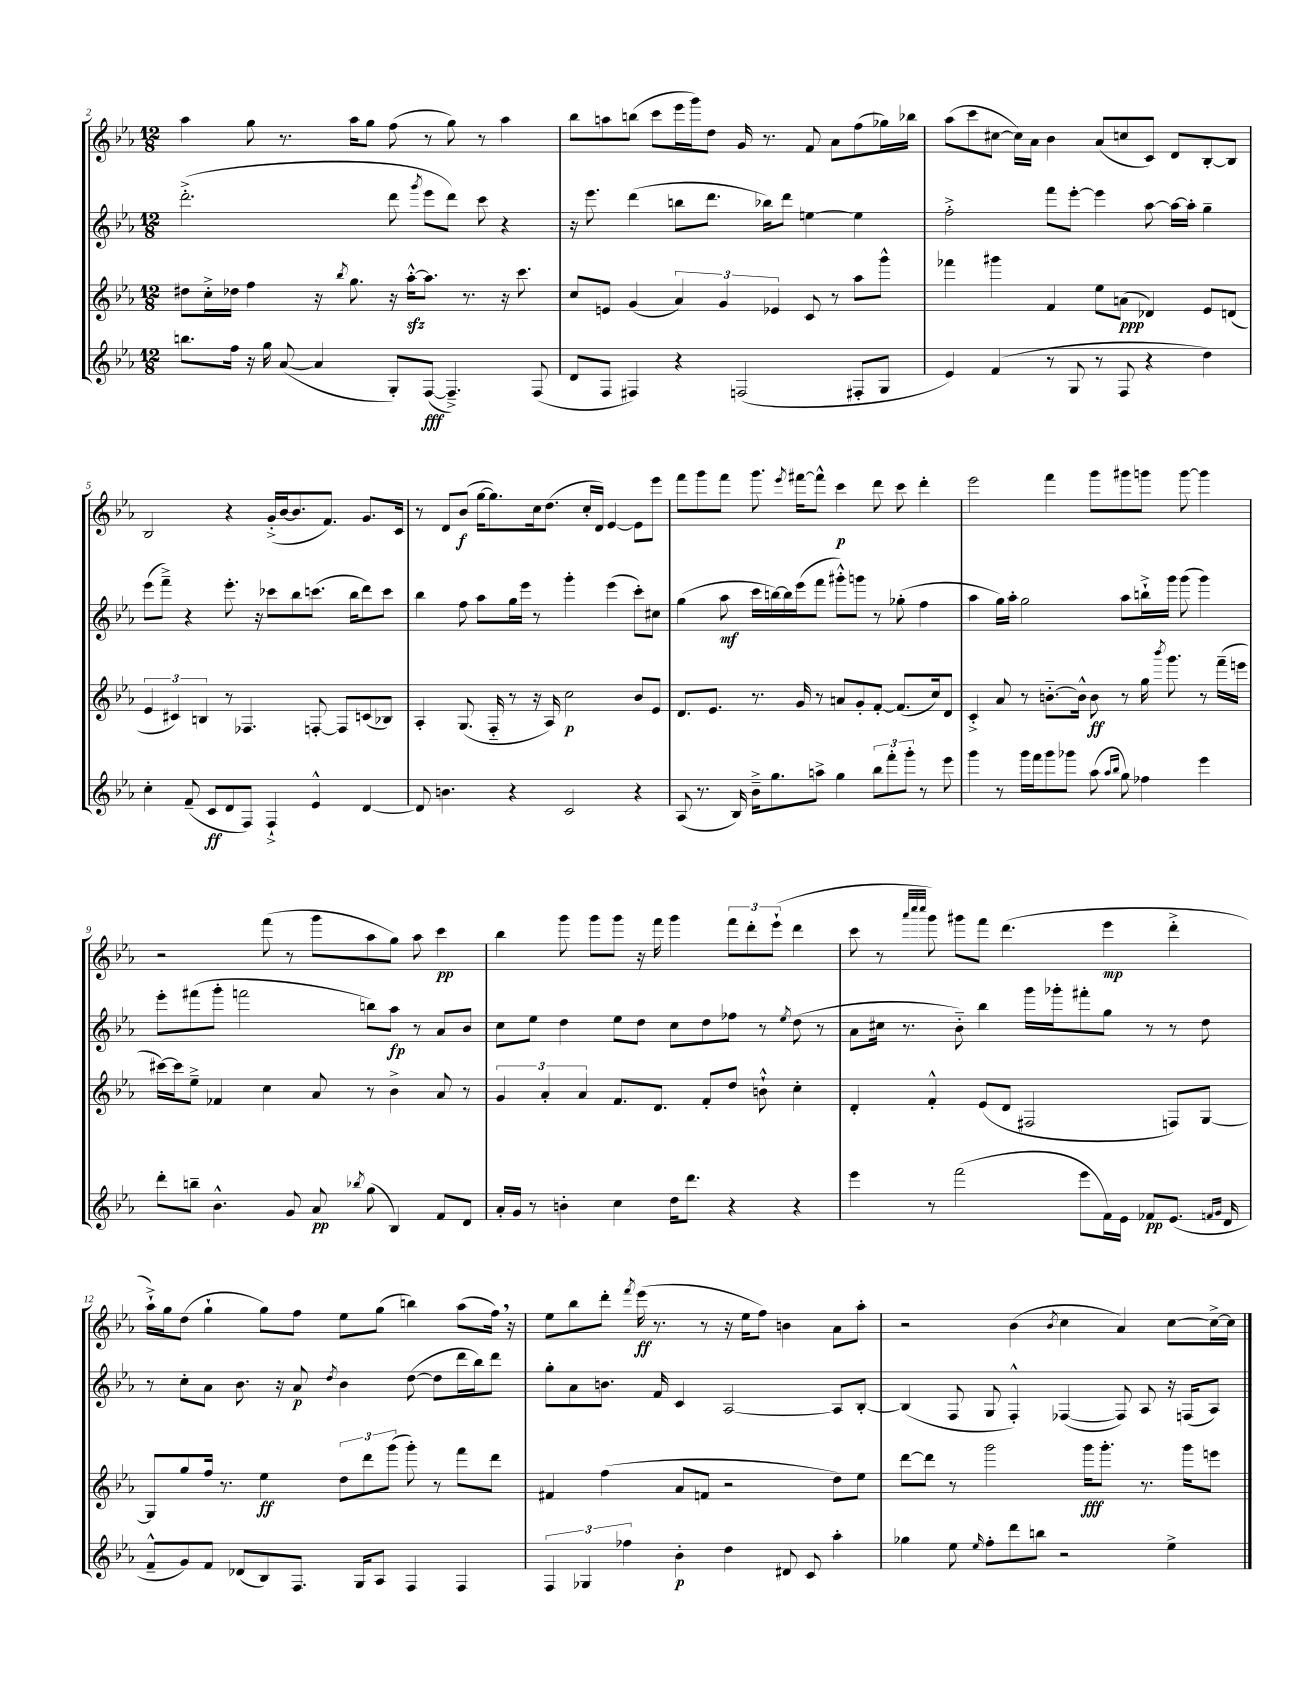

**kern	**dynam	**kern	**dynam	**kern	**dynam	**kern	**dynam
*part4	*part4	*part3	*part3	*part2	*part2	*part1	*part1
*staff4	*staff4	*staff3	*staff3	*staff2	*staff2	*staff1	*staff1
*clefG2	*	*clefG2	*	*clefG2	*	*clefG2	*
*k[b-e-a-]	*	*k[b-e-a-]	*	*k[b-e-a-]	*	*k[b-e-a-]	*
*M12/8	*	*M12/8	*	*M12/8	*	*M12/8	*
=2	=2	=2	=2	=2	=2	=2	=2
8.bbn\L	.	8dd#X\L	.	(2.ddd'^\	.	4aa-\	.
.	.	16cc'^\L	.	.	.	.	.
16ff\Jk	.	16dd-X\JJ	.	.	.	.	.
16r	.	4ff\	.	.	.	8gg\	.
16gg\	.	.	.	.	.	.	.
([8a-/	.	.	.	.	.	8.r	.
4a-/]	.	16r	.	.	.	.	.
.	.	8qbb-/	.	.	.	.	.
.	.	8.gg\	.	.	.	16aa-\KL	.
.	.	.	.	.	.	8gg\J	.
8G'/L)	.	16r	.	8ddd\	.	(8ff\	.
.	.	[16aa-zz'^^\KL	.	.	.	.	.
.	.	.	.	8qggg/	.	.	.
([8F/J	fff	8.aa-\J]	.	8eee-\L	.	8r	.
4.F~^/])	.	.	.	8ddd\J)	.	8gg\)	.
.	.	8.r	.	.	.	.	.
.	.	.	.	8ccc\	.	8r	.
.	.	16r	.	4r	.	4aa-\	.
.	.	8.ccc\	.	.	.	.	.
(8F/	.	.	.	.	.	.	.
=3	=3	=3	=3	=3	=3	=3	=3
8d/L	.	8cc/L	.	16r	.	8bb-\L	.
.	.	.	.	8.eee-\	.	.	.
8F/J	.	8en/J	.	.	.	8aan\	.
4F#X/)	.	(4g/	.	(4ddd\	.	(8bbn\J	.
.	.	.	.	.	.	8ccc\L	.
4r	.	6a-/)	.	8bbn\L	.	16eee-\L	.
.	.	.	.	.	.	16ggg\J)	.
.	.	.	.	8.ddd\J	.	8dd\J	.
.	.	6g/	.	.	.	.	.
(2Fn/	.	.	.	.	.	16g/	.
.	.	.	.	16bb-X\KL)	.	8.r	.
.	.	6e-X/	.	.	.	.	.
.	.	.	.	8ddd\J	.	.	.
.	.	8c/	.	[4een\	.	8f/	.
.	.	8r	.	.	.	8a-\L	.
8F#X'/L	.	8aa-\L	.	4ee\]	.	(8ff\	.
8G/J	.	8ggg^^\J	.	.	.	16gg-X\L)	.
.	.	.	.	.	.	16bb-X\JJ	.
=4	=4	=4	=4	=4	=4	=4	=4
4e-/)	.	4fff-X\	.	2ff'^\	.	(8aa-\L	.
.	.	.	.	.	.	8ccc\	.
(4f/	.	4ggg#X\	.	.	.	[8cc#X\J	.
.	.	.	.	.	.	16cc#\LL])	.
.	.	.	.	.	.	16a-\JJ	.
8r	.	4f/	.	8fff\L	.	4b-\	.
8G/	.	.	.	[8eee-'\J	.	.	.
8r	.	8ee-\L	.	4eee-\]	.	(8a-/L	.
8F/	.	(8an\J	ppp	.	.	8ccn/	.
4r	.	4d-X/)	.	[8aa-\	.	8c/J)	.
.	.	.	.	16aa-\LL_	.	8d/L	.
.	.	.	.	16aa-'\JJ]	.	.	.
4dd\)	.	8e-/L	.	4gg~\	.	[8B-'/	.
.	.	(8dn/J	.	.	.	8B-/J]	.
!!LO:LB:g=z
=5	=5	=5	=5	=5	=5	=5	=5
4cc'\	.	6e-/	.	(8eee-\L	.	2B-/	.
.	.	.	.	8fff~^\J)	.	.	.
.	.	6c#X/)	.	.	.	.	.
(8f~/	.	.	.	4r	.	.	.
.	.	6Bn/	.	.	.	.	.
8c/L	ff	.	.	.	.	.	.
8d/	.	8r	.	8.eee-'\	.	4r	.
8F/J)	.	4.F-X/	.	.	.	.	.
.	.	.	.	16r	.	.	.
4F`^/	.	.	.	8ccc-X\L	.	(16g'^/LL	.
.	.	.	.	.	.	[16b-/J	.
.	.	.	.	8bb-\	.	8.b-/]	.
4e-^^/	.	[8Fn'/	.	(8.cccn\J	.	.	.
.	.	.	.	.	.	8.f/J)	.
.	.	8F/L]	.	.	.	.	.
.	.	.	.	16bb-\KL	.	.	.
[4d/	.	(8cn/	.	8ddd\)	.	8.g/L	.
.	.	8B-X/J)	.	8ccc\J	.	.	.
.	.	.	.	.	.	16c/Jk	.
=6	=6	=6	=6	=6	=6	=6	=6
8d/]	.	4A-'/	.	4bb-\	.	8r	.
4.bn\	.	.	.	.	.	8d/L	.
.	.	(8.G/	.	8ff\	.	(8b-/J	f
.	.	.	.	8aa-\L	.	[16gg\KL	.
.	.	16F/	.	.	.	8.gg\])	.
4r	.	8r	.	16gg\L	.	.	.
.	.	.	.	16eee-\JJ	.	.	.
.	.	16r	.	8r	.	16cc\k	.
.	.	16A-/)	.	.	.	(8.dd\J	.
2c/	.	2cc\	p	4ggg'\	.	.	.
.	.	.	.	.	.	16cc'/LL	.
.	.	.	.	.	.	16d/JJ)	.
.	.	.	.	(4eee-\	.	[4e-/	.
4r	.	8b-/L	.	8ccc'\L)	.	8e-\L]	.
.	.	8e-/J	.	8cc#X\J	.	8eee-\J	.
=7	=7	=7	=7	=7	=7	=7	=7
(8A-/	.	8.d/L	.	(4gg\	.	8fff\L	.
8.r	.	.	.	.	.	8ggg\	.
.	.	8.e-/J	.	.	.	.	.
.	.	.	.	8aa-\	mf	8fff\J	.
16B-/)	.	.	.	.	.	.	.
16b-~^\KL	.	8.r	.	16ccc\LL	.	8.ggg\	.
8.gg\	.	.	.	[16bbn\)	.	.	.
.	.	.	.	16bb\]	.	.	.
.	.	.	.	.	.	8qeee-/	.
.	.	16g/	.	(16eee-\J	.	[16fff#X\KL	.
8aan^\J	.	8r	.	8fff\J	.	8fff#^^\J]	.
4gg\	.	8an/L	.	8ggg#X'^^\L)	.	4ccc\	p
.	.	8g'/	.	8gggn\J	.	.	.
12bb-\L	.	[8f'/J	.	8r	.	8ddd\	.
12fff'\	.	.	.	.	.	.	.
.	.	(8.f/L]	.	(8gg-X'\	.	8ccc\	.
12ggg'\J	.	.	.	.	.	.	.
8r	.	.	.	4ff\	.	4ddd'\	.
.	.	16cc/k)	.	.	.	.	.
8eee-\	.	8d/J	.	.	.	.	.
=8	=8	=8	=8	=8	=8	=8	=8
4ggg\	.	4c'^/	.	4aa-\	.	2eee-\	.
8r	.	8a-/	.	16gg\LL)	.	.	.
.	.	.	.	16aa-'\JJ	.	.	.
16ggg\LL	.	8r	.	2gg\	.	.	.
16fff\J	.	.	.	.	.	.	.
8ggg\	.	[8.bn\L	.	.	.	4fff\	.
8ggg-X\J	.	.	.	.	.	.	.
.	.	16b^^\Jk]	.	.	.	.	.
(8aa-\	.	8b\	ff	.	.	8ggg\L	.
16qqaa-/LL	.	.	.	.	.	.	.
16qqbb-/JJ	.	.	.	.	.	.	.
8gg\)	.	8r	.	8aa-\L	.	8ggg#X\	.
4ff-X\	.	16gg\	.	16bbn`^\L	.	8gggn\J	.
.	.	8qbbb-/	.	.	.	.	.
.	.	8.ggg\	.	16ggg\JJ	.	.	.
.	.	.	.	(8ggg\	.	[8ggg\	.
4eee-\	.	8r	.	4ggg\)	.	4ggg\]	.
.	.	(16fff~\LL	.	.	.	.	.
.	.	16eeen\JJ	.	.	.	.	.
!!LO:LB:g=z
=9	=9	=9	=9	=9	=9	=9	=9
8ddd'\L	.	[16ccc#X\LL)	.	8eee-'\L	.	2r	.
.	.	16ccc#\J]	.	.	.	.	.
8bbn~\J	.	8ee-~^\J	.	(8fff#X\	.	.	.
4.b-^^\	.	4f-X/	.	8ggg'\J	.	.	.
.	.	.	.	2fffn\	.	.	.
.	.	4cc\	.	.	.	(8fff\	.
8g/	.	.	.	.	.	8r	.
8a-/	pp	8a-/	.	.	.	8ggg\L	.
8qbb-X/	.	.	.	.	.	.	.
(8gg\	.	8r	.	8bbn\L)	.	8aa-\	.
4B-/)	.	4b-^\	.	8aa-\J	fp	8gg\J)	.
.	.	.	.	8r	.	8aa-\	.
8f/L	.	8a-/	.	8a-/L	.	4ccc\	pp
8d/J	.	8r	.	8b-/J	.	.	.
=10	=10	=10	=10	=10	=10	=10	=10
16a-'/LL	.	6g/	.	8cc\L	.	4bb-\	.
16g/JJ	.	.	.	.	.	.	.
8r	.	.	.	8ee-\J	.	.	.
.	.	6a-'/	.	.	.	.	.
4bn'\	.	.	.	4dd\	.	8ggg\	.
.	.	6a-/	.	.	.	.	.
.	.	.	.	.	.	8ggg\L	.
4cc\	.	8.f/L	.	8ee-\L	.	8ggg\J	.
.	.	.	.	8dd\J	.	16r	.
.	.	8.d/J	.	.	.	16fff\	.
16dd\KL	.	.	.	8cc\L	.	4ggg\	.
8.ddd\J	.	.	.	.	.	.	.
.	.	8f'/L	.	8dd\	.	.	.
4r	.	8dd/J	.	8ff-X\J	.	12fff\L	.
.	.	.	.	.	.	12ddd'\	.
.	.	8bn`^^\	.	8r	.	.	.
.	.	.	.	.	.	(12eee-`\J	.
.	.	.	.	8qee-/	.	.	.
4r	.	4cc'\	.	(8dd\	.	4ddd\	.
.	.	.	.	8r	.	.	.
=11	=11	=11	=11	=11	=11	=11	=11
4eee-\	.	4d'/	.	8a-\L	.	8ccc\	.
.	.	.	.	16cc#X\Jk	.	8r	.
.	.	.	.	8.r	.	.	.
.	.	.	.	.	.	32qqaaa-/LLL	.
.	.	.	.	.	.	32qqcccc/	.
.	.	.	.	.	.	32qqcccc/JJJ	.
8r	.	4f'^^/	.	.	.	8ggg\)	.
(2fff\	.	.	.	8b-\)	.	8ggg#X\L	.
.	.	(8e-/L	.	4bb-\	.	8fff\J	.
.	.	8d/J	.	.	.	(4.ddd\	.
.	.	2F#X/	.	16ggg\LL	.	.	.
.	.	.	.	16ggg-X'\J	.	.	.
8eee-\L	.	.	.	8fff#X'\	.	.	.
16f\L)	.	.	.	8gg\J	.	4eee-\	mp
16e-\JJ	.	.	.	.	.	.	.
8f-X/L	pp	.	.	8r	.	.	.
(8.e-/J	.	8Fn/L)	.	8r	.	4ddd'^\	.
.	.	[8G/J	.	8dd\	.	.	.
16qqfn/LL	.	.	.	.	.	.	.
16qqg/JJ	.	.	.	.	.	.	.
16d/	.	.	.	.	.	.	.
!!LO:LB:g=z
=12	=12	=12	=12	=12	=12	=12	=12
8f~^^/L	.	8G/L]	.	8r	.	16aa-`^\LL)	.
.	.	.	.	.	.	16gg\J	.
8g/)	.	8gg/	.	8cc'\L	.	(8dd\J	.
8f/J	.	16ff/Jk	.	8a-\J	.	4gg`\	.
.	.	8.r	.	.	.	.	.
(8d-X/L	.	.	.	8.b-\	.	.	.
8B-/)	.	4ee-\	ff	.	.	8gg\L)	.
.	.	.	.	16r	.	.	.
8.F/J	.	.	.	8a-/	p	8ff\J	.
.	.	.	.	8qdd/	.	.	.
.	.	12dd\L	.	4b-\	.	8ee-\L	.
16G/KL	.	.	.	.	.	.	.
.	.	12ddd\	.	.	.	.	.
8A-/J	.	.	.	.	.	(8gg\J	.
.	.	(12ggg\J	.	.	.	.	.
4F/	.	8ggg'\)	.	([8dd\	.	4bbn\)	.
.	.	8r	.	8dd\L]	.	.	.
4F/	.	8fff\L	.	16ddd\L	.	(8aa-\L	.
.	.	.	.	16bb-\J)	.	.	.
.	.	8ddd\J	.	8ddd\J	.	16ff,\Jk)	.
.	.	.	.	.	.	16r	.
=13	=13	=13	=13	=13	=13	=13	=13
6F/	.	4f#X/	.	8gg'\L	.	8ee-\L	.
.	.	.	.	8a-\	.	8bb-\	.
6G-X/	.	.	.	.	.	.	.
.	.	(4ff\	.	8.bn\J	.	8ddd'\J	.
6ff-X\	.	.	.	.	.	.	.
.	.	.	.	.	.	8qfff/	.
.	.	.	.	.	.	(16eee-\	ff
.	.	.	.	16f/	.	8.r	.
4b-'\	p	8a-/L	.	4c/	.	.	.
.	.	8fn/J	.	.	.	8r	.
4dd\	.	2r	.	[2A-/	.	16r	.
.	.	.	.	.	.	16ee-\KL	.
.	.	.	.	.	.	8ff\J)	.
8d#X/	.	.	.	.	.	4bn\	.
8c/	.	.	.	.	.	.	.
4aa-'\	.	8dd\L)	.	8A-/L]	.	8a-\L	.
.	.	8ee-\J	.	[8B-'/J	.	8aa-'\J	.
=14	=14	=14	=14	=14	=14	=14	=14
4gg-X\	.	[8ddd\L	.	(4B-/]	.	2r	.
.	.	8ddd\J]	.	.	.	.	.
8ee-\	.	8r	.	8F/	.	.	.
16qqee-/	.	.	.	.	.	.	.
8ff'\L	.	2ggg\	.	8G/	.	.	.
8ddd\	.	.	.	4F'^^/)	.	(4b-\	.
8bbn\J	.	.	.	.	.	.	.
.	.	.	.	.	.	8qb-/	.
2r	.	.	.	([4F-X/	.	4cc\	.
.	.	16ggg\KL	fff	.	.	.	.
.	.	8.ggg'\J	.	.	.	.	.
.	.	.	.	8F-/])	.	4a-/)	.
.	.	8.r	.	8A-/	.	.	.
4ee-^\	.	.	.	16r	.	[8cc\L	.
.	.	16ggg\KL	.	(16Fn/KL	.	.	.
.	.	8eeen\J	.	8A-/J)	.	16cc^\L_	.
.	.	.	.	.	.	16cc\JJ]	.
==	==	==	==	==	==	==	==
*-	*-	*-	*-	*-	*-	*-	*-
